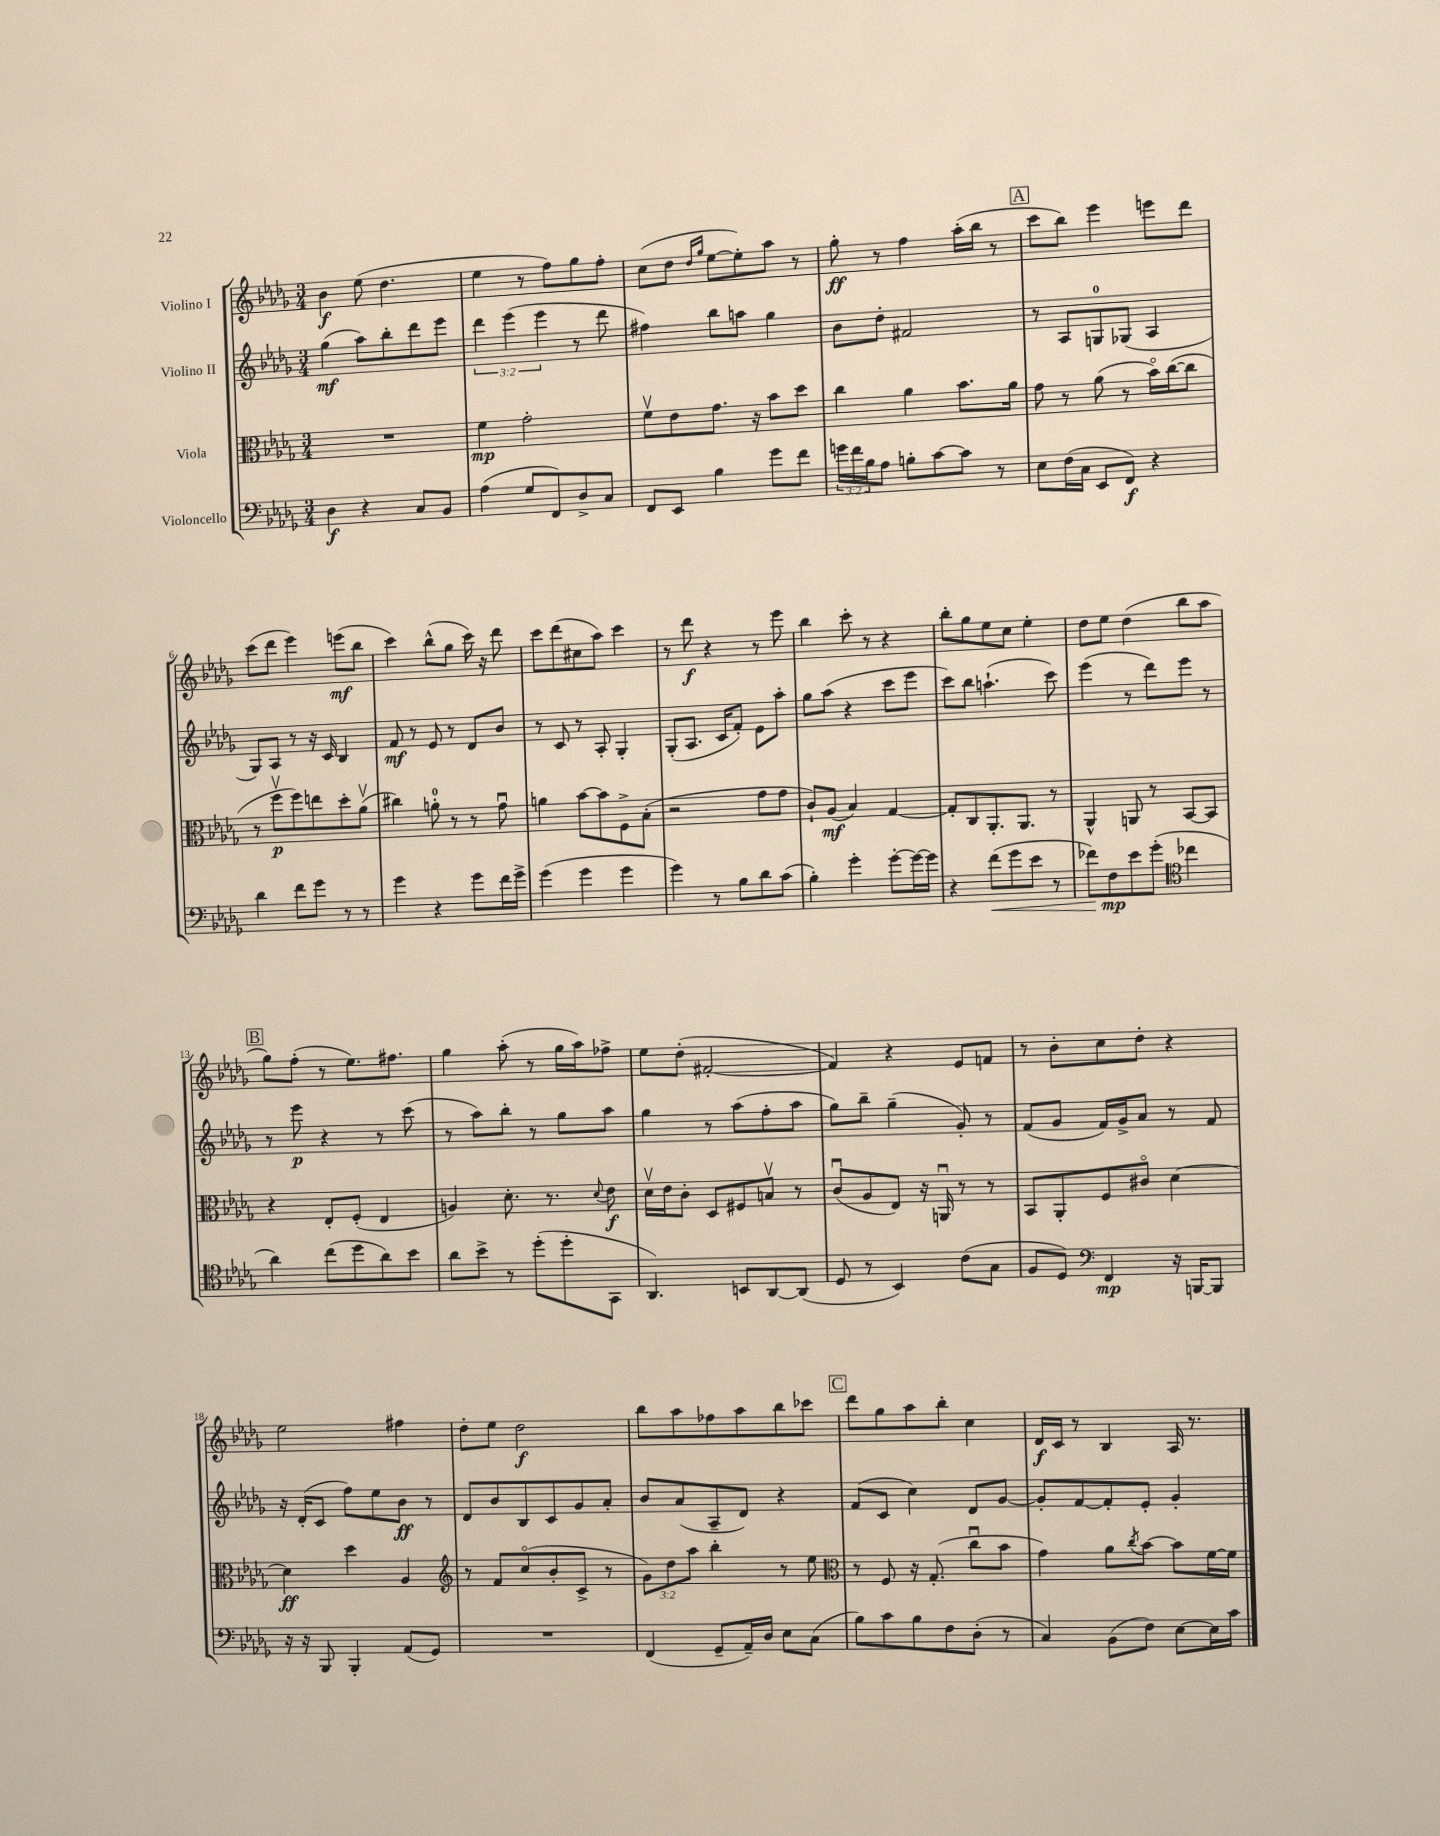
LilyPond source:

<<
\new StaffGroup <<
\new Staff = "s0" \with { instrumentName = "Violino I" } {
    \clef treble \key des \major \numericTimeSignature \time 3/4
    bes'4\f ees''8( des''4. |
    ees''4 r8 f''8) ges''8 f''8-. |
    c''8( des''8 \grace { des''16 ges''16 } ees''8~ ees''8-.) aes''8 r8 |
    ges''8-.\ff r8 f''4 aes''16-.( bes''16 r8 |
    \mark \markup { \box "A" } c'''8 bes''8) ees'''4 e'''8 des'''8 |
    c'''8( des'''8 ees'''4) e'''8\mf( bes''8 |
    c'''4) bes''8-^( ges''8 c'''16) r16 des'''8 |
    c'''8 des'''8( cis''8 aes''8) c'''4 |
    r8 des'''8\f r4 r8 ees'''8 |
    bes''4 c'''8-. r8 r4 |
    bes''8-. ges''8 ees''8 c''8 ees''4-. |
    des''8 ees''8 des''4( bes''8 aes''8 |
    \mark \markup { \box "B" } ges''8) f''8-.( r8 ees''8.) fis''8. |
    ges''4 aes''8-.( r8 ges''16 aes''16) fes''8-> |
    ees''8 des''8-.( fis'2~-. |
    fis'4) r4 ees'8 f'8 |
    r8 bes'8-. c''8 des''8-. r4 |
    ees''2 fis''4 |
    des''8-. ees''8 des''2\f |
    bes''8 aes''8 fes''8 aes''8 bes''8 ces'''8 |
    \mark \markup { \box "C" } des'''8 ges''8 aes''8 bes''8-. c''4 |
    des'16\f c'16 r8 bes4 aes16 r8. \bar "|." |
}
\new Staff = "s1" \with { instrumentName = "Violino II" } {
    \clef treble \key des \major \numericTimeSignature \time 3/4 \override Staff.TupletNumber.text = #tuplet-number::calc-fraction-text
    ges''4\mf( aes''8) bes''8-. des'''8 ees'''8 |
    \tuplet 3/2 { des'''4 ees'''4( ees'''4 } r8 des'''8 |
    fis''4) bes''8 a''8 ges''4 |
    bes'8 des''8-. fis'2 |
    \mark \markup { \box "A" } r8 aes8 g8-0 ges8( aes4 |
    ges8) aes8 r8 r16 c'16 bes4 |
    f'8\mf r8 ees'8 r8 des'8 bes'8 |
    r8 c'8 r8 aes8-. ges4-. |
    ges8-.( aes8. c'16 f'8-.) ees'8 aes''8-. |
    ges''8 aes''8( r4 c'''8 ees'''8 |
    c'''8) bes''8 a''4.-!( c'''8) |
    ees'''4( r8 des'''8) ees'''8 r8 |
    \mark \markup { \box "B" } r8 ees'''8\p r4 r8 c'''8( |
    r8 aes''8) bes''8-. r8 ges''8 aes''8 |
    ges''4 r8 aes''8( f''8-. aes''8 |
    ges''8) bes''8-- ges''4--( ges'8-.) r8 |
    f'8( ges'8 f'16) ges'16-> aes'8 r8 f'8 |
    r16 des'16-.( c'8 f''8) ees''8 bes'8\ff r8 |
    des'8 bes'8 bes8 c'8 ges'8 aes'8-. |
    bes'8 aes'8( aes8-- des'8) r4 |
    \mark \markup { \box "C" } f'8( c'8 c''4) des'8 ges'8~ |
    ges'8-. f'8~ f'8-. ees'8-. ges'4-. \bar "|." |
}
\new Staff = "s2" \with { instrumentName = "Viola" } {
    \clef alto \key des \major \numericTimeSignature \time 3/4 \override Staff.TupletNumber.text = #tuplet-number::calc-fraction-text
    R2. |
    f'4\mp ges'2-. |
    f'8\upbow ees'8 ges'8. r16 bes'8 des''8 |
    c''4 aes'4 bes'8. aes'16 |
    \mark \markup { \box "A" } ges'8 r8 aes'8( r8 bes'16\flageolet) c''16~( c''8 |
    r8 f''8\upbow\p f''8) e''8 des''8-. aes'8\upbow( |
    cis''4) a'8-0-. r8 r8 ges'8\downbow |
    a'4 bes'8~ bes'8 f8-> bes8-.( |
    r2 ges'8 ges'8 |
    c'8-!) aes8\mf( bes4) ges4~ |
    ges8-. c8 aes,8.-. aes,8. r8 |
    aes,4-^ a,8 r8 bes,8~ bes,8 |
    \mark \markup { \box "B" } r4 ees8-. f8-.( ees4 |
    a4) des'8.-. r8. \appoggiatura { des'8 } ees'8\f |
    des'16\upbow ees'16 c'8-. des8 fis8 b8\upbow r8 |
    c'8\downbow( aes8 ees8) r16 a,16\downbow r8 r8 |
    bes,8 aes,8-. f8 cis'8\flageolet des'4~ |
    des'4\ff des''4 aes4 |
    \clef treble r8 f'8 c''8\flageolet( bes'8-. c'8-> r8 |
    \tuplet 3/2 { ges'8) des''8 aes''8 } bes''4-. r8 ees''8 |
    \mark \markup { \box "C" } \clef alto r8 f8 r16 ges8.-.( c''8\downbow bes'8 |
    ges'4) aes'8 \acciaccatura { c''8 } bes'8~ bes'8 f'16~ f'16 \bar "|." |
}
\new Staff = "s3" \with { instrumentName = "Violoncello" } {
    \clef bass \key des \major \numericTimeSignature \time 3/4 \override Staff.TupletNumber.text = #tuplet-number::calc-fraction-text
    des4\f r4 c8 bes,8 |
    aes4( ges8 f,8) des8-> c8 |
    f,8 ees,8 bes4 ges'8 f'8 |
    \tuplet 3/2 { g'16 f'16 bes16 } aes8 b8-. c'8~ c'8 r8 |
    \mark \markup { \box "A" } ees8 f16( c16 ees,8 f,8\f) r4 |
    des'4 f'8 ges'8 r8 r8 |
    ges'4 r4 ges'8 f'16 ges'16-> |
    ges'4( ges'4 ges'4 |
    ges'4) r8 bes8 des'8 c'8( |
    bes4-.) ges'4-. ges'8~-. ges'16~ ges'16 |
    r4 f'8\<( ges'8 ees'8 r8 |
    fes'8) f8\mp\! ees'8 ges'8-.( \clef tenor ces''4 |
    \mark \markup { \box "B" } aes'4) c''8( des''8 aes'8) bes'8 |
    aes'8 bes'8-> r8 des''8-.( des''8-. ges,8 |
    aes,4.) b,8 aes,8~ aes,8( |
    des8 r8 bes,4) c'8( ges8 |
    f8 des8) \clef bass f,4\mp r16 b,,16~ b,,8 |
    r16 r16 bes,,8 bes,,4-. aes,8( ges,8) |
    R2. |
    f,4( ges,8-- aes,16--) des16 ees8 c8( |
    \mark \markup { \box "C" } bes8) c'8 bes8 f8 des8-.( r8 |
    c4) bes,8( f8) ees8~ ees16 c'16 \bar "|." |
}
>>
>>
